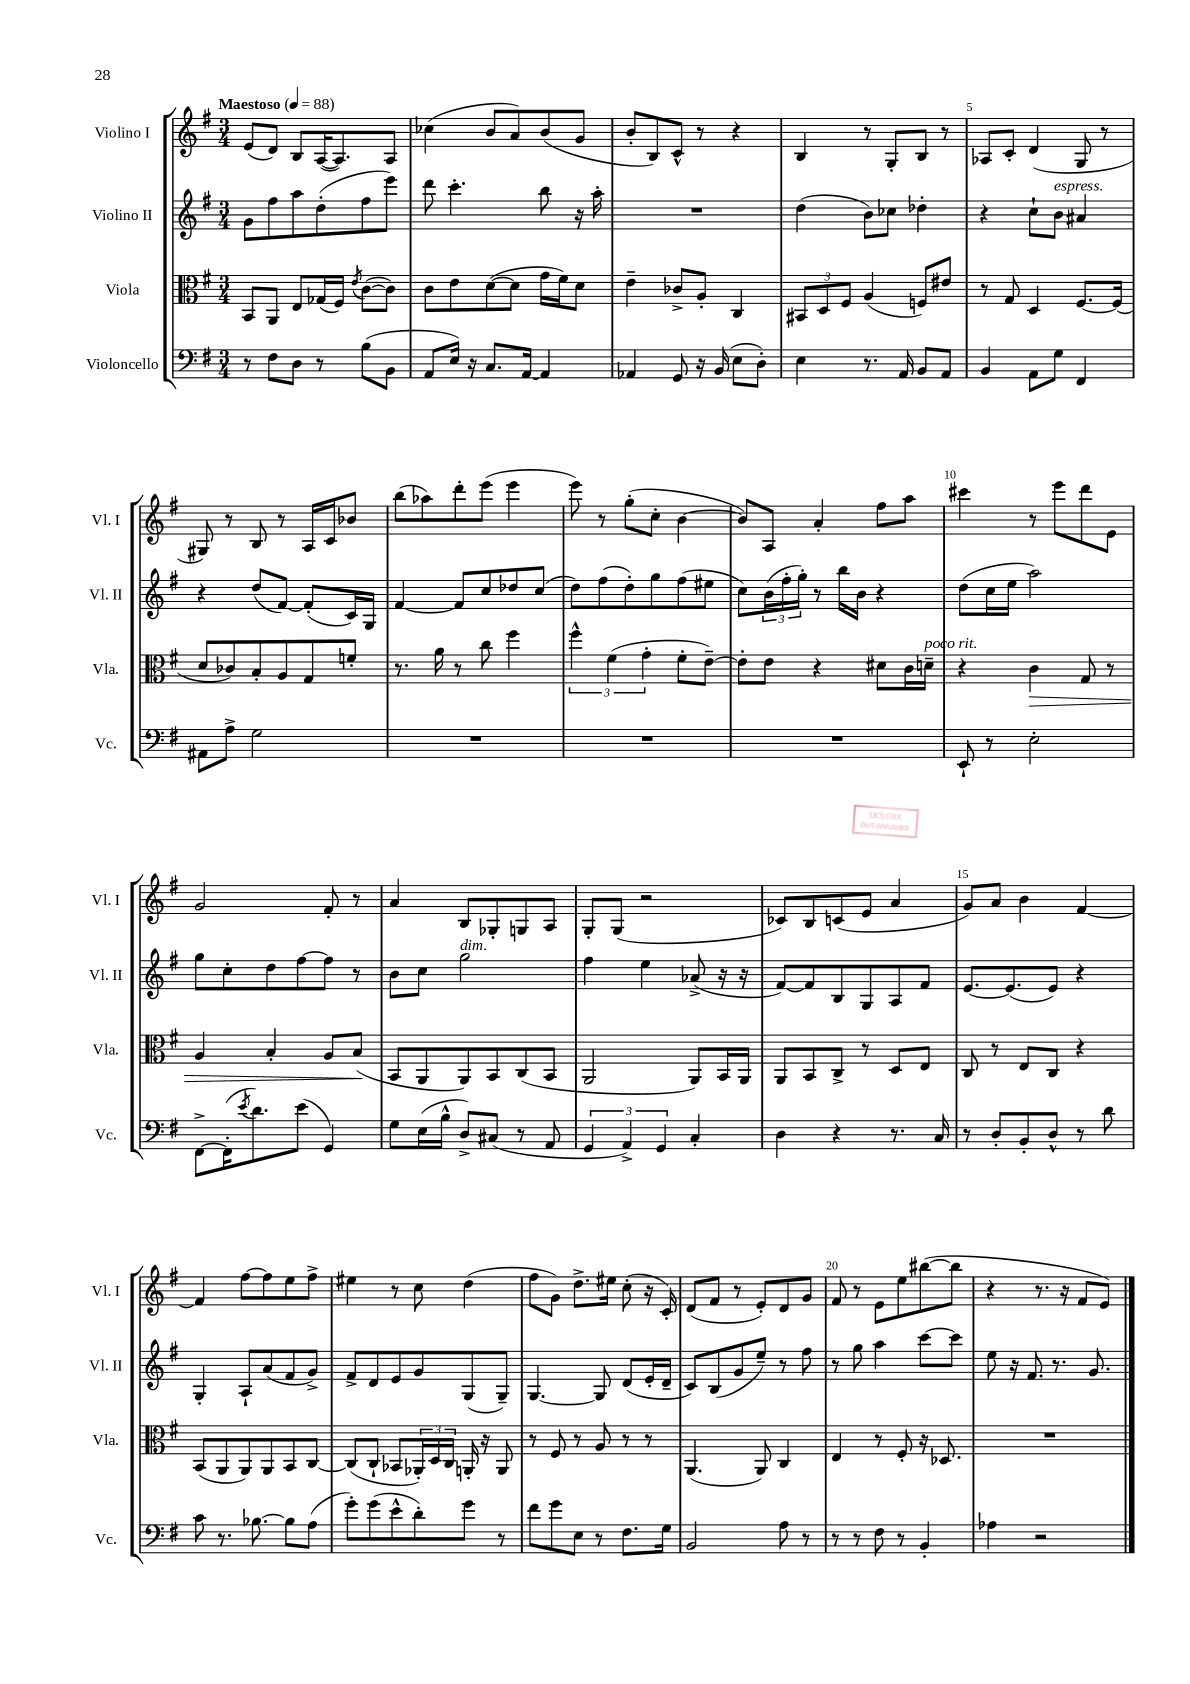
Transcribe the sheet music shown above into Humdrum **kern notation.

**kern	**kern	**dynam	**kern	**kern
*part4	*part3	*part3	*part2	*part1
*staff4	*staff3	*staff3	*staff2	*staff1
*I"Violoncello	*I"Viola	*	*I"Violino II	*I"Violino I
*I'Vc.	*I'Vla.	*	*I'Vl. II	*I'Vl. I
*clefF4	*clefC3	*	*clefG2	*clefG2
*k[f#]	*k[f#]	*	*k[f#]	*k[f#]
*M3/4	*M3/4	*	*M3/4	*M3/4
*MM88	*MM88	*	*MM88	*MM88
=1	=1	=1	=1	=1
!	!	!	!	!LO:TX:a:B:t=Maestoso
8r	8BB/L	.	8g\L	(8e/L
8F#\L	8AA/J	.	8ff#\	8d/J)
8D\J	8E/L	.	8aa\	8B/L
8r	(16G-X/L	.	(8dd'\	([16A/K
.	16F#/JJ)	.	.	8.A/])
.	8qe/	.	.	.
(8B\L	([8c\L	.	8ff#\	.
8BB\J	8c\J])	.	8eee\J)	8A/J
=2	=2	=2	=2	=2
8AA/L	8c\L	.	8ddd\	(4cc-X\
16E/Jk)	8e\	.	4.ccc'\	.
16r	.	.	.	.
8.C/L	([8d\	.	.	8b/L
.	8d\J]	.	.	8a/)
[16AA/Jk	.	.	.	.
4AA/]	16g\LL	.	8bb\	(8b/
.	16f#\J)	.	.	.
.	8d\J	.	16r	8g/J
.	.	.	16aa'\	.
=3	=3	=3	=3	=3
4AA-X/	4e~\	.	2.r	8b'/L
.	.	.	.	8B/)
8GG/	8c-X^/L	.	.	8c^^/J
16r	8A'/J	.	.	8r
(16BB/	.	.	.	.
8E\L	4C/	.	.	4r
8D'\J)	.	.	.	.
=4	=4	=4	=4	=4
4E\	12BB#X/L	.	(4dd\	4B/
.	12D/	.	.	.
.	12F#/J	.	.	.
8.r	(4A/	.	8b\L)	8r
.	.	.	8cc-X\J	8G'/L
16AA/	.	.	.	.
8BB/L	8Fn/L)	.	4dd-X'\	8B/J
8AA/J	8e#X/J	.	.	8r
=5	=5	=5	=5	=5
4BB/	8r	.	4r	8A-X/L
.	8G/	.	.	8c'/J
8AA\L	4D/	.	8cc`\L	(4d/
!	!	!	!LO:TX:a:i:t=espress.	!
8G\J	.	.	8b\J	.
4FF#/	[8.F#/L	.	4a#X/	8G/
.	.	.	.	8r
.	(16F#/Jk]	.	.	.
!!LO:LB:g=z
=6	=6	=6	=6	=6
8AA#X\L	8d/L	.	4r	8G#X/)
8A^\J	8c-X/)	.	.	8r
2G\	8B'/	.	(8dd/L	8B/
.	8A/	.	[8f#/J)	8r
.	8G/	.	(8f#'/L]	16A/LL
.	.	.	.	16c/J
.	8fn'/J	.	16c/L)	8b-X/J
.	.	.	16G/JJ	.
=7	=7	=7	=7	=7
2.r	8.r	.	[4f#/	(8bb\L
.	.	.	.	8aa-X\)
.	16a\	.	.	.
.	8r	.	8f#/L]	8ddd'\
.	8cc\	.	8cc/	(8eee\J
.	4ff#\	.	8dd-X/	4eee\
.	.	.	(8cc/J	.
=8	=8	=8	=8	=8
2.r	6ff#^^\	.	8dd\L)	8eee\)
.	.	.	(8ff#\	8r
.	(6f#\	.	.	.
.	.	.	8dd'\)	(8gg'\L
.	6g'\	.	.	.
.	.	.	8gg\	8cc'\J
.	8f#'\L	.	(8ff#\	[4b\
.	[8e~\J)	.	8ee#X\J	.
=9	=9	=9	=9	=9
2.r	8e'\L]	.	8cc\L)	8b/L])
.	8e\J	.	(24b\L	8A/J
.	.	.	24ff#'\	.
.	.	.	24gg'\JJ)	.
.	4r	.	8r	4a'/
.	.	.	16bb\LL	.
.	.	.	16b\JJ	.
.	8d#X\L	.	4r	8ff#\L
.	16c\L	.	.	8aa\J
!	!LO:TX:a:i:t=poco rit.	!	!	!
.	16dn~\JJ	.	.	.
=10	=10	=10	=10	=10
8EE`/	4r	.	(8dd\L	4ccc#X\
8r	.	.	16cc\L	.
.	.	.	16ee\JJ	.
!	!	!LO:HP:b	!	!
2E'\	4c\	>	2aa\)	8r
.	.	.	.	8eee\L
.	8G/	.	.	8ddd\
.	8r	.	.	8e\J
!!LO:LB:g=z
=11	=11	=11	=11	=11
[8FF#^\L	4A/	.	8gg\L	2g/
(16FF#'\K]	.	.	8cc'\	.
8qe/	.	.	.	.
8.d\)	.	.	.	.
.	4B'/	.	8dd\	.
(8e\J	.	.	[8ff#\	.
4GG/)	8A/L	.	8ff#\J]	8f#'/
.	(8B/J	.	8r	8r
.	.	]	.	.
=12	=12	=12	=12	=12
8G\L	8BB/L	.	8b\L	4a/
(16E\L	8AA/	.	8cc\J	.
16B^^\JJ	.	.	.	.
!	!	!	!LO:TX:a:i:t=dim.	!
8D^/L)	8AA/)	.	2gg\	8B/L
(8C#X/J	8BB/	.	.	8G-X'/
8r	(8C/	.	.	8Gn/
8AA/	8BB/J	.	.	8A/J
=13	=13	=13	=13	=13
6GG/	2AA/	.	4ff#\	8G'/L
.	.	.	.	(8G/J
6AA^/)	.	.	.	.
.	.	.	4ee\	2r
6GG/	.	.	.	.
4C'/	8AA/L)	.	(8a-X^/	.
.	16BB/L	.	16r	.
.	16AA/JJ	.	16r	.
=14	=14	=14	=14	=14
4D\	8AA/L	.	[8f#/L)	8c-X/L)
.	8BB/	.	8f#/]	8B/
4r	8C^/J	.	8B/	(8cn/
.	8r	.	8G/	8e/J
8.r	8D/L	.	8A/	4a/
.	8E/J	.	8f#/J	.
16C/	.	.	.	.
=15	=15	=15	=15	=15
8r	8C/	.	[8.e/L	8g/L)
8D'/L	8r	.	.	8a/J
.	.	.	(8.e/]	.
8BB'/	8E/L	.	.	4b\
8D^^/J	8C/J	.	8e/J)	.
8r	4r	.	4r	[4f#/
8d\	.	.	.	.
!!LO:LB:g=z
=16	=16	=16	=16	=16
8c\	(8BB/L	.	4G'/	4f#/]
8.r	8AA/	.	.	.
.	8AA/)	.	8A`/L	[8ff#\L
[8.B-X\	.	.	.	.
.	8AA/	.	(8a/	8ff#\]
8B-\L]	8BB/	.	8f#/	8ee\
(8A\J	[8C/J	.	8g^/J)	8ff#^\J
=17	=17	=17	=17	=17
8g'\L)	(8C/L]	.	8f#^/L	4ee#X\
(8g\	8C`/J	.	8d/	.
8e^^\	8BB-X/L	.	8e/	8r
8d'\)	24AA-X'/L)	.	8g/	8cc\
.	24D/	.	.	.
.	24C/JJ	.	.	.
8g\J	16AAn'/	.	(8G/	(4dd\
.	16r	.	.	.
8r	8AA/	.	8G~/J)	.
=18	=18	=18	=18	=18
8f#\L	8r	.	[4.G/	8ff#\L
8g\	8F#/	.	.	8g\J)
8E\J	8r	.	.	8.dd^\L
8r	8A/	.	8G/]	.
.	.	.	.	16ee#X\Jk
8.F#\L	8r	.	(8d/L	(8cc'\
.	8r	.	16e'/L	16r
16G\Jk	.	.	16d~/JJ	16c'/)
=19	=19	=19	=19	=19
2BB/	(4.AA/	.	8c/L)	(8d/L
.	.	.	(8B/	8f#/J
.	.	.	8g/	8r
.	8AA/)	.	8ee~/J)	8e'/L)
8A\	4C/	.	8r	8d/
8r	.	.	8ff#\	8g/J
=20	=20	=20	=20	=20
8r	4E/	.	8r	8f#/
8r	.	.	8gg\	8r
8F#\	8r	.	4aa\	8e\L
8r	8F#'/	.	.	8ee\
4BB'/	16r	.	[8ccc\L	([8bb#X\
.	8.D-X/	.	.	.
.	.	.	8ccc\J]	8bb#\J]
=21	=21	=21	=21	=21
4A-X\	2.r	.	8ee\	4r
.	.	.	16r	.
.	.	.	8.f#/	.
2r	.	.	.	8.r
.	.	.	8.r	.
.	.	.	.	16r
.	.	.	.	8f#/L
.	.	.	8.g/	.
.	.	.	.	8e/J)
==	==	==	==	==
*-	*-	*-	*-	*-
